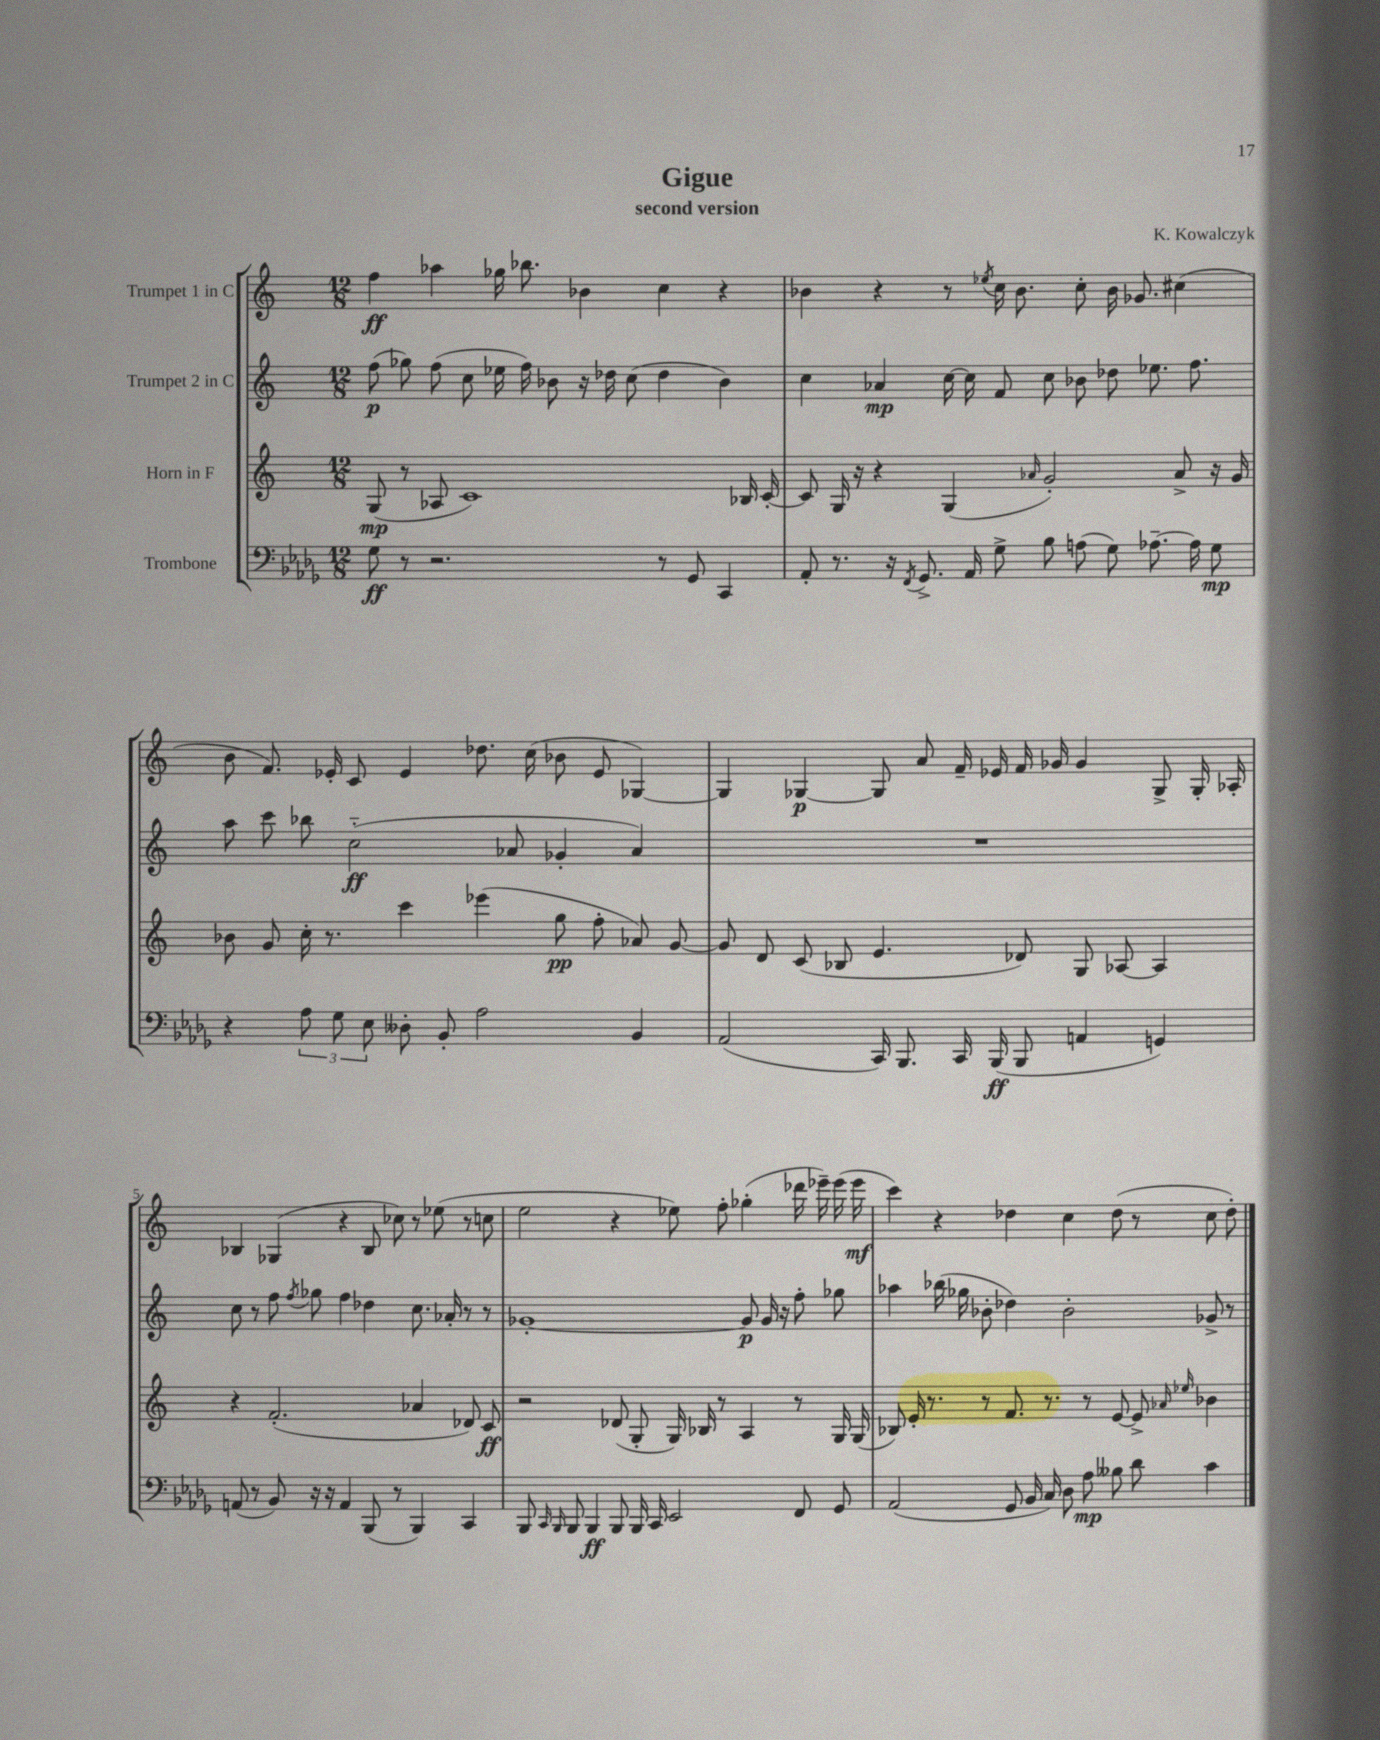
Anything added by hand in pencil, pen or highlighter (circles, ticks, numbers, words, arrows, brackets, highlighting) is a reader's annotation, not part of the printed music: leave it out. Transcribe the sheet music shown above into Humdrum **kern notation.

**kern	**dynam	**kern	**dynam	**kern	**dynam	**kern	**dynam
*part4	*part4	*part3	*part3	*part2	*part2	*part1	*part1
*staff4	*staff4	*staff3	*staff3	*staff2	*staff2	*staff1	*staff1
*I"Trombone	*	*I"Horn in F	*	*I"Trumpet 2 in C	*	*I"Trumpet 1 in C	*
*clefF4	*	*clefG2	*	*clefG2	*	*clefG2	*
*k[b-e-a-d-g-]	*	*k[]	*	*k[]	*	*k[]	*
*M12/8	*	*M12/8	*	*M12/8	*	*M12/8	*
=1	=1	=1	=1	=1	=1	=1	=1
8G-\	ff	(8G/	mp	(8ff\	p	4ff\	ff
8r	.	8r	.	8gg-X\)	.	.	.
2.r	.	8A-X/	.	(8ff\	.	4aa-X\	.
.	.	1c)	.	8cc\	.	.	.
.	.	.	.	16ee-X\	.	16gg-X\	.
.	.	.	.	16ff\)	.	8.bb-X\	.
.	.	.	.	8b-X\	.	.	.
.	.	.	.	16r	.	4b-X\	.
.	.	.	.	16dd-X\	.	.	.
.	.	.	.	(8cc\	.	.	.
8r	.	.	.	4dd-\	.	4cc\	.
8GG-/	.	.	.	.	.	.	.
4CC/	.	.	.	4b-\)	.	4r	.
.	.	16B-X/	.	.	.	.	.
.	.	[16c'/	.	.	.	.	.
=2	=2	=2	=2	=2	=2	=2	=2
8AA-'/	.	8c/]	.	4cc\	.	4b-X\	.
8.r	.	16G/	.	.	.	.	.
.	.	16r	.	.	.	.	.
.	.	4r	.	4a-X/	mp	4r	.
16r	.	.	.	.	.	.	.
8qFF/	.	.	.	.	.	.	.
8.GG-^/	.	.	.	.	.	.	.
.	.	(4G/	.	[16cc\	.	8r	.
16AA-/	.	.	.	16cc\]	.	.	.
.	.	.	.	.	.	8qee-X/	.
8G-^\	.	.	.	8f/	.	16cc\	.
.	.	.	.	.	.	8.b-\	.
.	.	16qqa-X/	.	.	.	.	.
8B-\	.	2g'/)	.	8cc\	.	.	.
(8An\	.	.	.	8b-X\	.	8cc'\	.
8G-\)	.	.	.	8dd-X\	.	16b-\	.
.	.	.	.	.	.	8.g-X/	.
[8.A-X~\	.	.	.	8.ee-X\	.	.	.
.	.	8a-^/	.	.	.	(4cc#X\	.
16A-\]	.	.	.	8.ff\	.	.	.
8G-\	mp	16r	.	.	.	.	.
.	.	16g/	.	.	.	.	.
!!LO:LB:g=z
=3	=3	=3	=3	=3	=3	=3	=3
4r	.	8b-X\	.	8aa\	.	8b\	.
.	.	8g/	.	8ccc\	.	8.f/)	.
12A-\	.	16cc'\	.	8bb-X\	.	.	.
.	.	8.r	.	.	.	16e-X'/	.
12G-\	.	.	.	.	.	.	.
.	.	.	.	(2cc\	ff	8c/	.
12E-\	.	.	.	.	.	.	.
8D--X'\	.	4ccc\	.	.	.	4e-/	.
8BB-'/	.	.	.	.	.	.	.
2A-\	.	(4eee-X\	.	.	.	8.dd-X\	.
.	.	.	.	8a-X/	.	.	.
.	.	.	.	.	.	(16cc\	.
.	.	8gg\	pp	4g-X'/	.	8b-X\	.
.	.	8ff'\	.	.	.	8e-/	.
4BB-/	.	8a-X/)	.	4a-/)	.	[4G-X/)	.
.	.	[8g/	.	.	.	.	.
=4	=4	=4	=4	=4	=4	=4	=4
(2AA-/	.	8g/]	.	1.r	.	4G-/]	.
.	.	8d/	.	.	.	.	.
.	.	(8c/	.	.	.	[4G-X/	p
.	.	8B-X/	.	.	.	.	.
16CC/)	.	4.e/	.	.	.	8G-/]	.
8.BBB-/	.	.	.	.	.	.	.
.	.	.	.	.	.	8a/	.
16CC/	.	.	.	.	.	16f~/	.
(16BBB-/	ff	.	.	.	.	16e-X/	.
8BBB-/	.	8d-X/)	.	.	.	16f/	.
.	.	.	.	.	.	16g-X/	.
4AAn/	.	8G/	.	.	.	4g-/	.
.	.	[8A-X/	.	.	.	.	.
4GGn/)	.	4A-/]	.	.	.	8G-^/	.
.	.	.	.	.	.	16G-'/	.
.	.	.	.	.	.	16A-X'/	.
!!LO:LB:g=z
=5	=5	=5	=5	=5	=5	=5	=5
(8AAn/	.	4r	.	8cc\	.	4B-X/	.
8r	.	.	.	8r	.	.	.
8BB-/)	.	(2.f'/	.	8ff\	.	(4G-X/	.
.	.	.	.	8qff/	.	.	.
16r	.	.	.	8gg-X\	.	.	.
16r	.	.	.	.	.	.	.
4AA/	.	.	.	4ff\	.	4r	.
(8BBB-/	.	.	.	4dd-X\	.	8B-/	.
8r	.	.	.	.	.	8cc-X\)	.
4BBB-/)	.	4a-X/	.	8.cc\	.	8r	.
.	.	.	.	.	.	(8ee-X\	.
.	.	.	.	16a-X'/	.	.	.
4CC/	.	8d-X/)	.	8r	.	8r	.
.	.	8c/	ff	8r	.	8ccn\	.
=6	=6	=6	=6	=6	=6	=6	=6
8BBB-/	.	2r	.	[1g-X'	.	2ee\	.
16qqCC/	.	.	.	.	.	.	.
16qqBBB-/	.	.	.	.	.	.	.
8BBB-/	.	.	.	.	.	.	.
4BBB-/	ff	.	.	.	.	.	.
8BBB-/	.	(8d-X/	.	.	.	4r	.
16BBB-/	.	8G'/	.	.	.	.	.
16CC/	.	.	.	.	.	.	.
2EE-/	.	16G/)	.	.	.	8ee-X\)	.
.	.	16B-X/	.	.	.	.	.
.	.	8r	.	.	.	8ff'\	.
.	.	4A/	.	8g-/]	p	(4gg-X'\	.
.	.	.	.	16g-/	.	.	.
.	.	.	.	16r	.	.	.
8FF/	.	8r	.	8ff'\	.	16ddd-X\	.
.	.	.	.	.	.	16eee-X~\)	.
8GG-/	.	16G/	.	8gg-X\	.	(16eee-\	.
.	.	(16G/	.	.	.	16eee-\	mf
=7	=7	=7	=7	=7	=7	=7	=7
(2AA-/	.	8B-X/)	.	4aa-X\	.	4ccc\)	.
.	.	16e'/	.	.	.	.	.
.	.	8.r	.	.	.	.	.
.	.	.	.	(16bb-X\	.	4r	.
.	.	.	.	16gg-X\	.	.	.
.	.	8r	.	8b-X'\	.	.	.
8GG-/	.	8.f/	.	4dd-X\)	.	4dd-X\	.
16BB-/	.	.	.	.	.	.	.
16C/)	.	8.r	.	.	.	.	.
8D-\	.	.	.	2b-'\	.	4cc\	.
8A-\	mp	8r	.	.	.	.	.
8B--X\	.	[8e/	.	.	.	(8dd-\	.
8d-\	.	8e^/]	.	.	.	8r	.
.	.	16qqa-X/	.	.	.	.	.
.	.	16qqee-X/	.	.	.	.	.
4c\	.	4b-X\	.	8g-X^/	.	8cc\	.
.	.	.	.	8r	.	8dd-'\)	.
==	==	==	==	==	==	==	==
*-	*-	*-	*-	*-	*-	*-	*-
